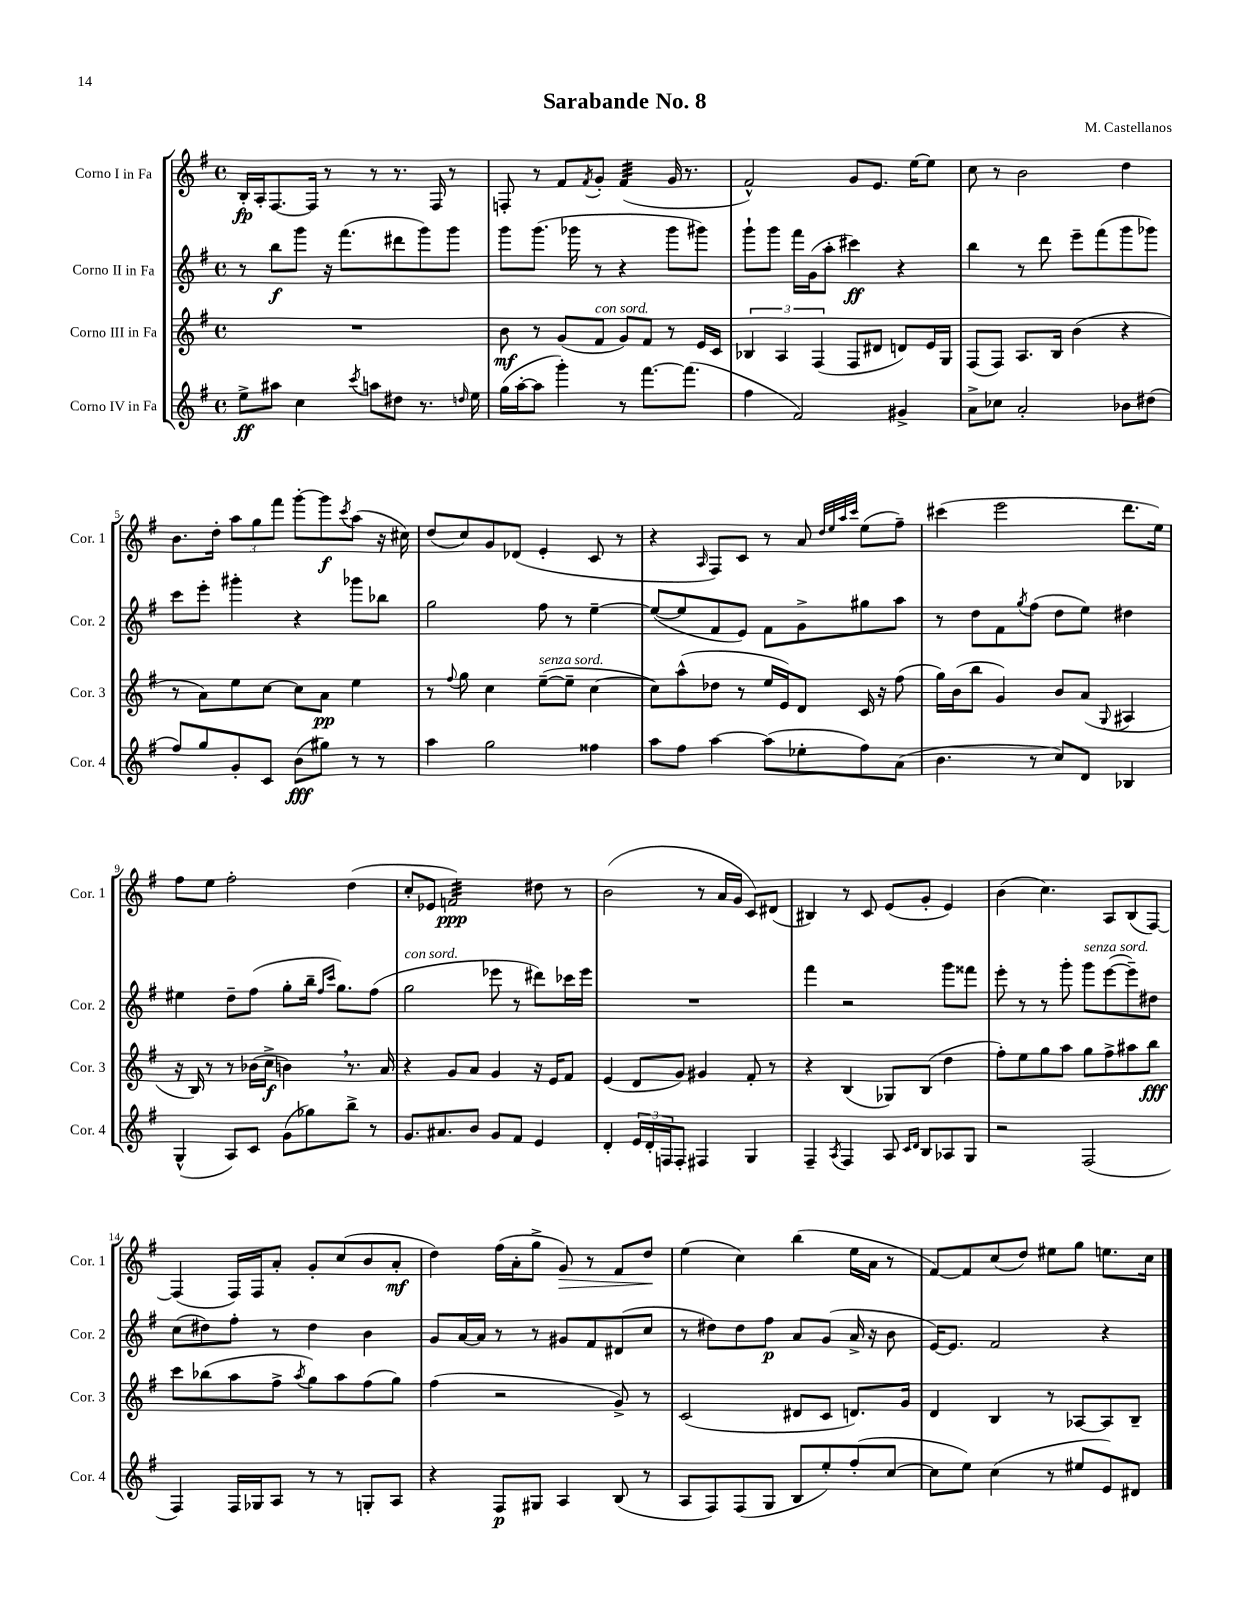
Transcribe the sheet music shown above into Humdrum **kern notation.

**kern	**kern	**kern	**kern
*staff4	*staff3	*staff2	*staff1
*clefG2	*clefG2	*clefG2	*clefG2
*k[f#]	*k[f#]	*k[f#]	*k[f#]
*M4/4	*M4/4	*M4/4	*M4/4
*met(c)	*met(c)	*met(c)	*met(c)
8ee^\L	1r	8r	16B'/LL
.	.	.	16A'/J
8aa#\J	.	8bb\L	[8.F#/
4cc\	.	8ggg\J	.
.	.	.	16F#/]Jk
.	.	16r	8r
.	.	(8.fff#\L	.
8qccc/	.	.	.
8aa\L	.	.	8r
8dd#\J	.	8ddd#\	8.r
8.r	.	8ggg\)	.
.	.	.	16F#/
.	.	8ggg\J	8r
16qqdd/	.	.	.
16ee\	.	.	.
=	=	=	=
(16gg\LL	8b\	8ggg\L	8F'/
[16aa'\J	.	.	.
8aa\]J	8r	(8.ggg\J	8r
4ggg'\)	(8g/L	.	8f#/L
.	.	16ggg-\	.
.	.	.	8qf#/
.	8f#/J	8r	8g'/J
8r	8g/L)	4r	(4f#/
[8.fff#\L	8f#/J	.	.
.	8r	8ggg-\L	16g/
(8.fff#\]J	.	.	8.r
.	16e/LL	8ggg#\J)	.
.	16c/JJ	.	.
=	=	=	=
4ff#\	6B-/	8ggg`\L	2f#^^/)
.	.	8ggg\J	.
.	6A/	.	.
2f#/)	.	16fff#\LL	.
.	.	(16g\J	.
.	(6F#/	.	.
.	.	8aa'\J	.
.	8F#/L	4ccc#\)	8g/L
.	8d#/J	.	8.e/J
4g#^/	8d/L)	4r	.
.	.	.	[16ee\LK
.	16e/L	.	8ee\]J
.	16G/JJ	.	.
=	=	=	=
8a^\L	(8F#/L	4bb\	8cc\
8cc-\J	8F#/J)	.	8r
2a'/	8.A/L	8r	2b\
.	.	8ddd\	.
.	16B/Jk	.	.
.	(4b\	8eee~\L	.
.	.	(8fff#\	.
8b-\L	4r	8ggg\	4dd\
(8dd#\J	.	8ggg-\J)	.
=	=	=	=
8ff#/L)	8r	8ccc\L	8.b\L
8gg/	8a\L)	8eee'\J	.
.	.	.	16dd'\Jk
8g'/	8ee\	4ggg#'\	12aa\L
.	.	.	12gg\
8c/J	[8cc\J	.	.
.	.	.	12fff#\J
(8b\L	8cc\]L	4r	[8ggg'\L
8gg#\J)	8a\J	.	8ggg\]
.	.	.	8qccc/
8r	4ee\	8ggg-\L	(8aa\J
8r	.	8bb-\J	16r
.	.	.	16cc#\)
=	=	=	=
4aa\	8r	2gg\	(8dd/L
.	8qqff#/	.	.
.	8gg\	.	8cc/)
2gg\	4cc\	.	8g/
.	.	.	(8d-/J
.	([8ee~\L	8ff#\	4e'/
.	8ee~\]J	8r	.
4ff##\	[4cc\	[4ee~\	8c/
.	.	.	8r
=	=	=	=
8aa\L	8cc\]L)	(8ee/_L	4r
8ff#\J	(8aa^^\	8ee/]	.
.	.	.	16qqA/
[4aa\	8dd-\J	8f#/	8F#/L)
.	8r	8e/J)	8c/J
(8aa\]L	16ee/LL	8f#\L	8r
.	16e/J)	.	.
8ee-'\	8d/J	8g^\	8a/
.	.	.	32qqdd/LLL
.	.	.	32qqee/
.	.	.	32qqaa/
.	.	.	32qqccc/JJJ
8ff#\)	16c/	8gg#\	(8ee\L
.	16r	.	.
(8a\J	(8ff#\	8aa\J	8ff#~\J)
=	=	=	=
4.b\	16gg\LL)	8r	(4ccc#\
.	(16b\J	.	.
.	8bb\J	8dd\L	.
.	4g/)	8f#\	2eee\
.	.	8qgg/	.
8r	.	(8ff#\J	.
8cc/L)	8b/L	8dd\L	.
8d/J	(8a/J	8ee\J)	.
.	8qqG/	.	.
4B-/	4A#/	4dd#\	8.ddd\L
.	.	.	16ee\Jk)
=	=	=	=
(4G^^/	16r	4ee#\	8ff#\L
.	16B/)	.	.
.	8r	.	8ee\J
8A/L)	8r	8dd~\L	2ff#'\
8c/J	(16b-\LL	(8ff#\J	.
.	16cc^\JJ	.	.
(8g\L	4b\)	8gg'\L	.
8gg-\)	.	16bb~\Jk	.
.	.	16qqff#/LL	.
.	.	16qqccc/JJ	.
.	.	8.gg\L)	.
8bb^\J	8.r	.	(4dd\
8r	.	(8ff#\J	.
.	16a/	.	.
=	=	=	=
8.g/L	4r	2gg\	8cc'/L
.	.	.	8e-/J
8.a#/	.	.	.
.	8g/L	.	2f/)
8b/J	8a/J	.	.
8g/L	4g/	8eee-\	.
8f#/J	.	8r	.
4e/	16r	8ddd#\L)	8dd#\
.	16e/LK	.	.
.	8f#/J	16ccc-\L	8r
.	.	16eee-\JJ	.
=	=	=	=
4d'/	(4e/	1r	(2b\
24e/LL	8d/L	.	.
24d'/	.	.	.
24F/J	.	.	.
8F'/J	8g/J)	.	.
4F#/	4g#/	.	8r
.	.	.	16a/LL
.	.	.	16g/JJ
4G/	8f#'/	.	8c/L)
.	8r	.	(8d#/J
=	=	=	=
4F#~/	4r	4fff#\	4B#/)
8qA/	.	.	.
4F#/	(4B/	2r	8r
.	.	.	8c/
8A/	8G-/L)	.	(8e/L
16qqc/LL	.	.	.
16qqd/JJ	.	.	.
8B/L	(8B/J	.	8g'/J
8A-/	4dd\	8ggg\L	4e/)
8G/J	.	8fff##\J	.
=	=	=	=
2r	8ff#'\L)	8eee'\	(4b\
.	8ee\	8r	.
.	8gg\	8r	4.cc\)
.	8aa\J	8ggg'\	.
(2F#/	8gg\L	8ggg\L	.
.	8ff#^\	([8eee\	8A/L
.	8aa#\	8eee~\])	(8B/
.	8bb\J	8dd#\J	[8F#/J)
=	=	=	=
4F#/)	8ccc\L	(8cc\L	(4F#/]
.	(8bb-\	8dd#\)	.
16F#/LL	8aa\	8ff#'\J	16F#/LL)
16G-/J	.	.	16F#/J
8A/J	8ff#^\J	8r	8a'/J
.	8qaa/	.	.
8r	8gg\L)	4dd#\	8g'/L
8r	8aa\	.	(8cc/
8G'/L	(8ff#\	4b\	8b/
8A/J	8gg\J)	.	8a'/J
=	=	=	=
4r	(4ff#\	8g/L	4dd\)
.	.	[16a/L	.
.	.	16a/]JJ	.
8F#/L	2r	8r	(16ff#\LL
.	.	.	16a'\J
8G#/J	.	8r	8gg^\J
4A/	.	8g#/L	8g/)
.	.	8f#/	8r
(8B/	8g^/)	(8d#/	8f#/L
8r	8r	8cc/J	8dd/J
=	=	=	=
8A/L	(2c/	8r	(4ee\
8F#/)	.	8dd#\L)	.
(8F#/	.	8dd#\	4cc\)
8G/J	.	8ff#\J	.
8B/L	8d#/L	8a/L	(4bb\
8ee'/)	8c/J	(8g/J	.
(8ff#'/	8.d/L)	16a^/	16ee\LL
.	.	16r	16a\JJ
[8cc/J	.	8b\	8r
.	16g/Jk	.	.
=	=	=	=
8cc\]L	4d/	[16e/LK)	[8f#/L)
.	.	8.e/]J	.
8ee\J)	.	.	8f#/]
(4cc\	4B/	2f#/	(8cc/
.	.	.	8dd/J)
8r	8r	.	8ee#\L
8ee#/L	[8A-/L	.	8gg\J
8e/)	8A-/]	4r	8.ee\L
8d#/J	8B~/J	.	.
.	.	.	16cc\Jk
==	==	==	==
*-	*-	*-	*-
